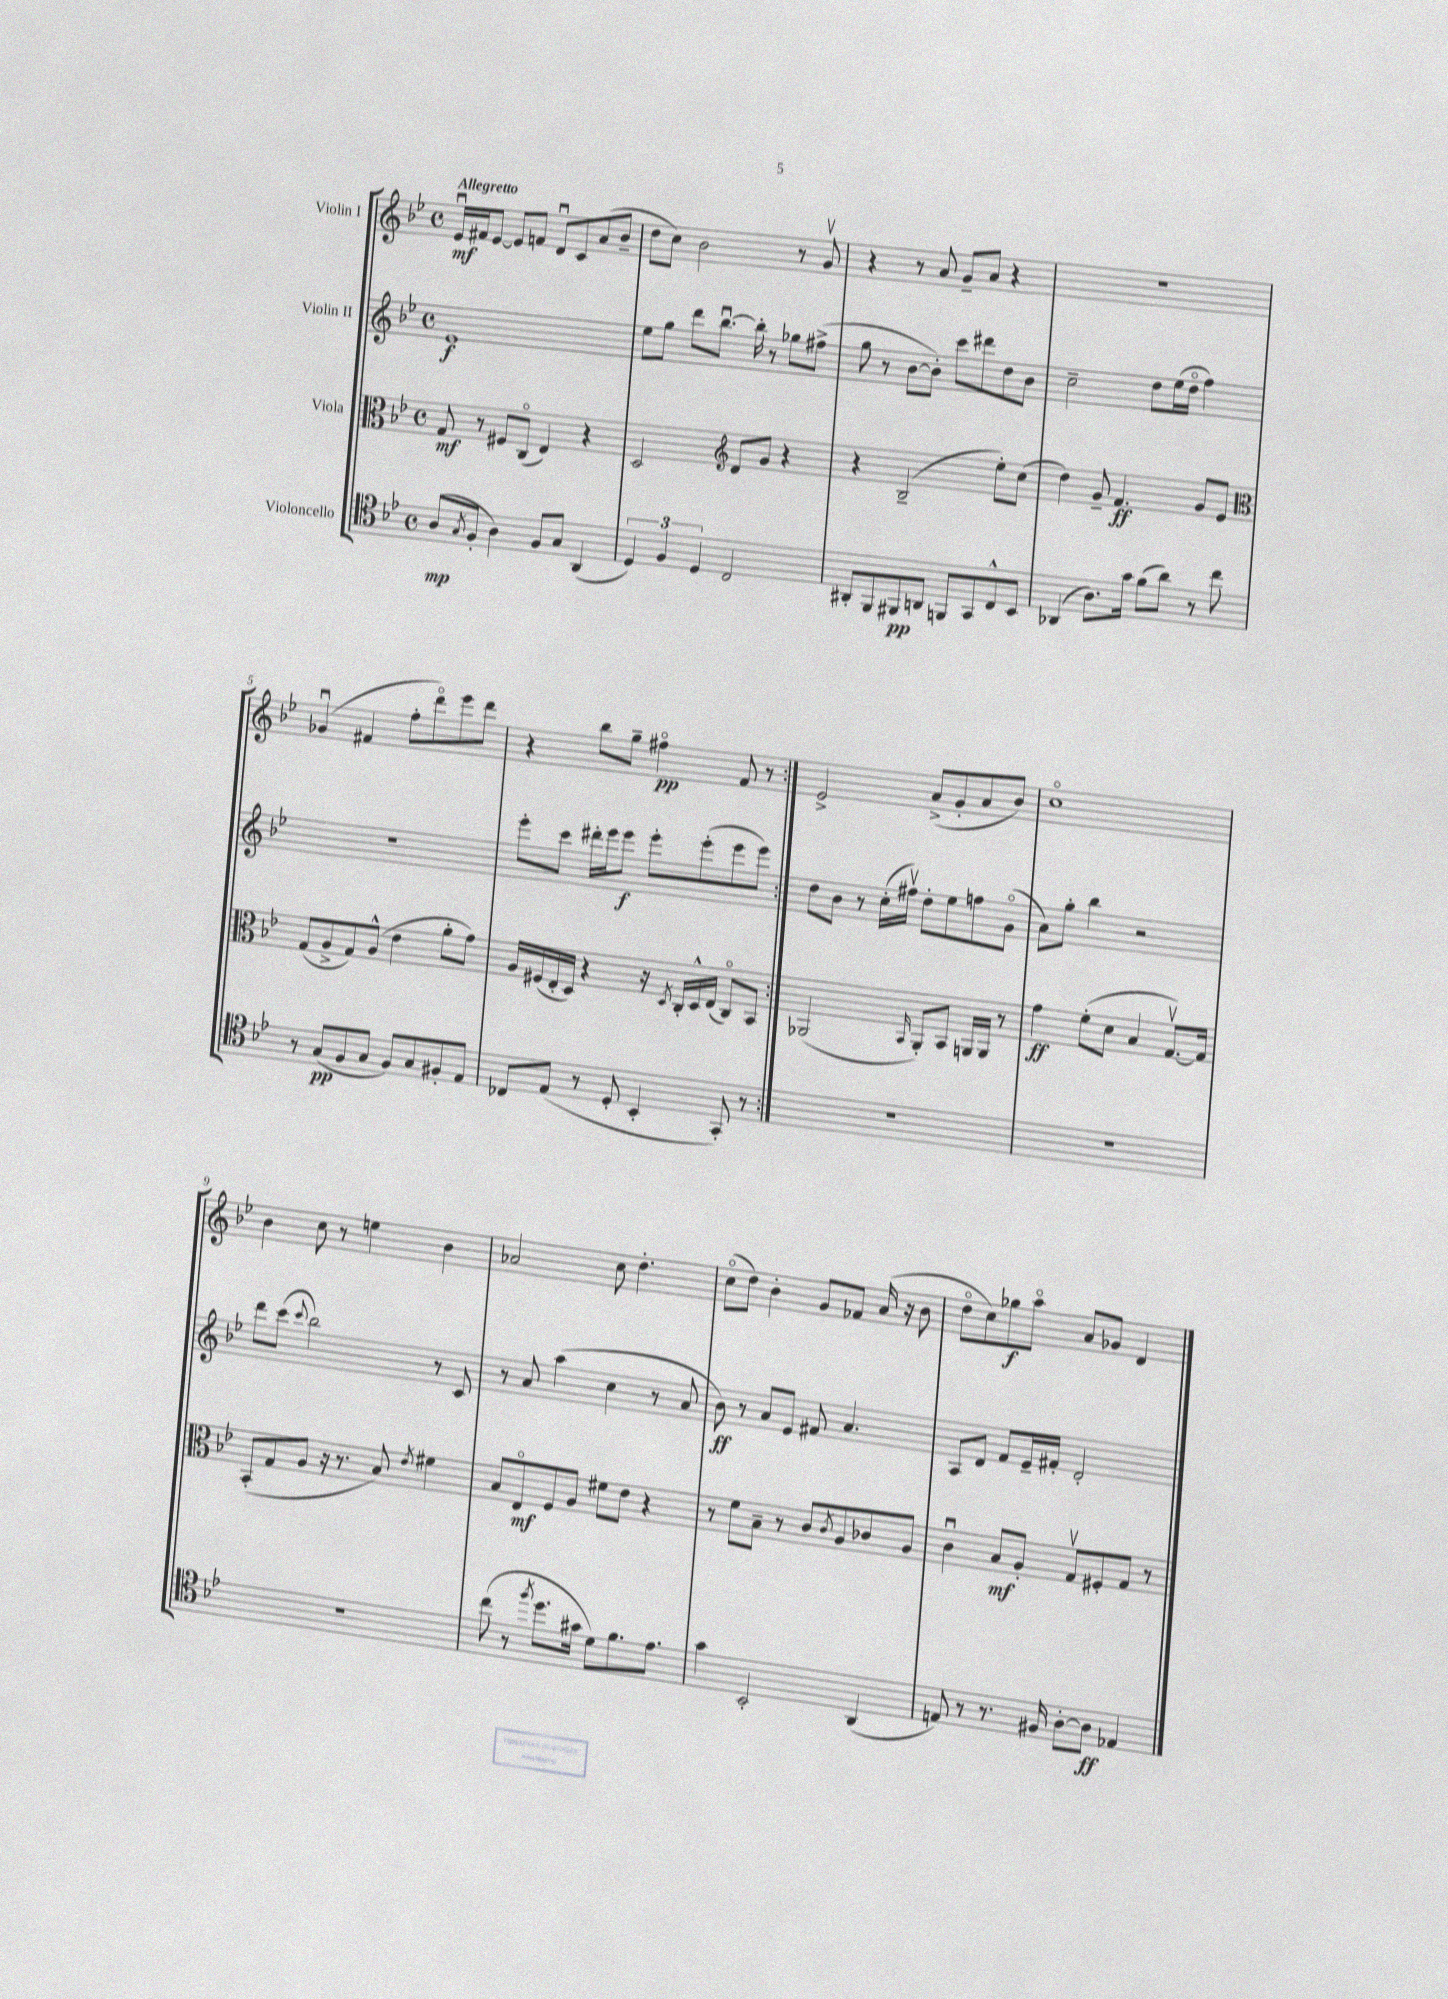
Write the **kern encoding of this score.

**kern	**kern	**kern	**kern
*staff4	*staff3	*staff2	*staff1
*clefC4	*clefC3	*clefG2	*clefG2
*k[b-e-]	*k[b-e-]	*k[b-e-]	*k[b-e-]
*M4/4	*M4/4	*M4/4	*M4/4
*met(c)	*met(c)	*met(c)	*met(c)
(8A	8G	1e-	16e-u
.	.	.	16f#
8qG	.	.	.
8F'	8r	.	[8e-
4A)	8F#	.	8e-]
.	(8Co	.	8f
8F	4E-)	.	8du
8G	.	.	8c
(4AA	4r	.	(8a
.	.	.	8b-~
=	=	=	=
6D)	2D	8ee-	8dd
.	.	8gg	8cc)
6F	.	.	.
.	.	8ddd	2b-
6D	.	.	.
.	.	[8.bb-u	.
*	*clefG2	*	*
2C	8d	.	.
.	.	16bb-']	.
.	8g	8r	.
.	4r	8gg-	8r
.	.	(8ff#^	8gv
=	=	=	=
8AA#'	4r	8gg	4r
8FF	.	8r	.
8FF#	(2B-~	[8b-	8r
8AA	.	8b-'])	8a
8FF	.	8ccc	8g~
8GG	.	8ddd#	8a
8C^^	8ee-')	8dd	4r
8BB-	(8cc	8b-	.
=	=	=	=
(4AA-	4dd)	2cc~	1r
8.A)	8g~	.	.
.	4.f	.	.
16g	.	.	.
(8f	.	8dd	.
8a)	.	(16ee-	.
.	.	16ddo	.
8r	8g	4ff)	.
8cc	8e-	.	.
=	=	=	=
*	*clefC3	*	*
8r	(8G	1r	(4g-u
(8G	8A^	.	.
8F	8G)	.	4f#
8G	(8A^^	.	.
8F)	4e-	.	8ff'
8G	.	.	8dddo)
8F#'	8a'	.	8eee-
8E-	8g)	.	8ddd
=	=	=	=
8C-	16A	8eee-'	4r
.	(16F#	.	.
(8E-	16E-'	8ccc	.
.	16D)	.	.
8r	4r	16ddd#'	8bb-
.	.	16eee-	.
8D'	.	8eee-	8gg~
4BB-'	16r	8eee-'	4ff#o
.	8qD	.	.
.	16C'	.	.
.	16D^^	(8eee-'	.
.	(16E-	.	.
8GG')	8Co)	8eee-	8f
8r	8BB-	8eee-)	8r
=:|!	=:|!	=:|!	=:|!
1r	(2AA-	8dd	2e-^
.	.	8b-	.
.	.	8r	.
.	.	(16cc'	.
.	.	16ff#v)	.
.	16qqBB-	.	.
.	8AA-')	8dd'	(8a^
.	8BB-	8ee-	8g'
.	16AA	8ff	8a
.	16AA	.	.
.	8r	(8go	8b-)
=	=	=	=
1r	4g	8a)	1cco
.	.	8gg'	.
.	(8f'	4bb-	.
.	8d	.	.
.	4B-	2r	.
.	[8.Gv)	.	.
.	16G]	.	.
=	=	=	=
1r	(8BB-'	8ddd	4b-
.	8G	(8ccc	.
.	.	8qqccc	.
.	8A	2bb-)	8cc
.	16r	.	8r
.	8.r	.	.
.	.	.	4ee
.	8B-)	.	.
.	8qe-	.	.
.	4f#	8r	4b-
.	.	8c	.
=	=	=	=
(8cc	8B-	8r	2a-
8r	8E-o	8a	.
8qff	.	.	.
8.dd	8F	(4aa	.
.	8A	.	.
16g#	.	.	.
8d)	8f#	4cc	8cc
8.f	8e-	.	4.dd'
.	4r	8r	.
8.e-	.	.	.
.	.	8a	.
=	=	=	=
4g	8r	8b-)	(8cco
.	8f	8r	8dd)
2BB-'	8B-~	8a	4b-'
.	8r	8e-	.
.	8c	8f#	8g
.	8qc	.	.
.	8A	4.a	8f-
(4AA	8c-	.	(16a
.	.	.	16r
.	8A	.	8b-
=	=	=	=
8E)	4cu	8A	8ddo
8r	.	8d	8cc)
8.r	8B-	8f	8gg-
.	8A'	16e-~	8aao
16F#	.	16f#'	.
[8A'	8Gv	2d'	8a
8A]	8F#'	.	8g-
4E-	8G	.	4d
.	8r	.	.
==	==	==	==
*-	*-	*-	*-
